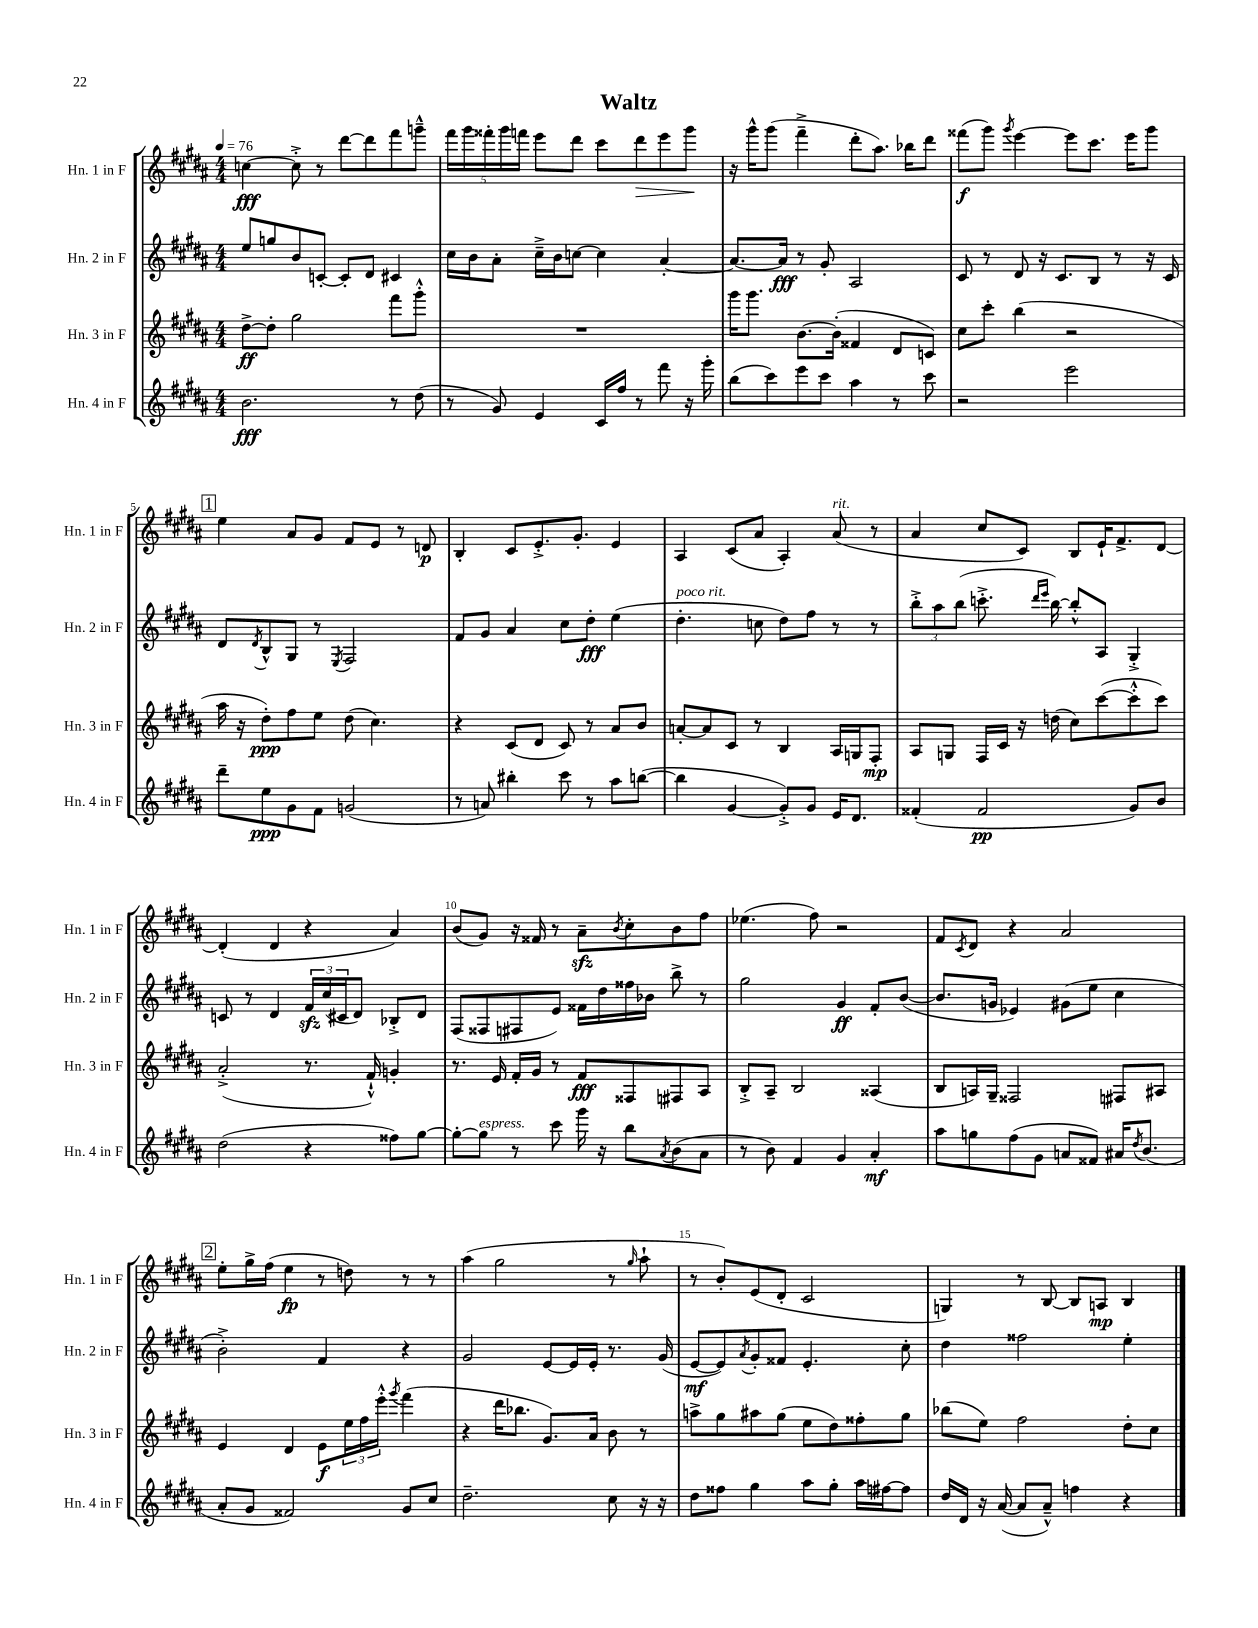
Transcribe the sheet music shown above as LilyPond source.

\header { title = "Waltz" }
<<
\new StaffGroup <<
\new Staff = "s0" \with { instrumentName = "Hn. 1 in F" shortInstrumentName = "Hn. 1 in F" } {
    \clef treble \key b \major \numericTimeSignature \time 4/4 \tempo 4 = 76
    c''4~\fff c''8-.-> r8 dis'''8~ dis'''8 fis'''8 g'''8---^ |
    \tuplet 5/4 { fis'''16 gis'''16 fisis'''16-. gis'''16 f'''16 } e'''8 dis'''8 cis'''8 dis'''8\> e'''8 gis'''8\! |
    r16 gis'''16-^ gis'''8( fis'''4---> dis'''8-. ais''8.) bes''16 dis'''8 |
    fisis'''8\f( gis'''8) \acciaccatura { gis'''8 } e'''4~ e'''8 cis'''8. e'''16 gis'''8 |
    \mark \markup { \box "1" } e''4 ais'8 gis'8 fis'8 e'8 r8 d'8\p |
    b4-. cis'8 e'8.-.-> gis'8.-. e'4 |
    ais4 cis'8( ais'8 ais4-.) ais'8^\markup { \italic "rit." }( r8 |
    ais'4 cis''8 cis'8) b8 e'16-! fis'8.-> dis'8~ |
    dis'4-.( dis'4 r4 ais'4) |
    b'8( gis'8) r16 fisis'16 r8 ais'8--\sfz \acciaccatura { b'8 } cis''8-. b'8 fis''8 |
    ees''4.( fis''8) r2 |
    fis'8 \acciaccatura { cis'8 } dis'8 r4 ais'2 |
    \mark \markup { \box "2" } e''8-. gis''16-> fis''16( e''4\fp r8 d''8) r8 r8 |
    ais''4( gis''2 r8 \grace { gis''16 } ais''8-! |
    r8 b'8-.) e'8( dis'8-. cis'2 |
    g4) r8 b8~ b8 a8\mp b4 \bar "|." |
}
\new Staff = "s1" \with { instrumentName = "Hn. 2 in F" shortInstrumentName = "Hn. 2 in F" } {
    \clef treble \key b \major \numericTimeSignature \time 4/4
    e''8 g''8 b'8 c'8~-. c'8-. dis'8 cis'4 |
    cis''16 b'16 ais'8-. cis''16---> b'16 c''8~ c''4 ais'4~-. |
    ais'8.~ ais'16\fff r8 gis'8-. ais2 |
    cis'8 r8 dis'8 r16 cis'8. b8 r8 r16 cis'16 |
    \mark \markup { \box "1" } dis'8 \acciaccatura { dis'8 } b8-^ gis8 r8 \acciaccatura { e8 } fis2 |
    fis'8 gis'8 ais'4 cis''8 dis''8-.\fff e''4( |
    dis''4.-.^\markup { \italic "poco rit." } c''8 dis''8) fis''8 r8 r8 |
    \tuplet 3/2 { b''8-.-> ais''8 b''8( } c'''8.-.-> \grace { dis'''16 e'''16 } b''16~) b''8-.-^ ais8 gis4-.-> |
    c'8 r8 dis'4 \tuplet 3/2 { fis'16\sfz cis''16( cis'16 } dis'8) bes8-.-> dis'8 |
    fis8( fisis8 fis8 e'8) fisis'16 dis''16 fisis''16 bes'16 b''8-> r8 |
    gis''2 gis'4\ff fis'8-. b'8~( |
    b'8. g'16 ees'4) gis'8( e''8 cis''4 |
    \mark \markup { \box "2" } b'2-.->) fis'4 r4 |
    gis'2 e'8~ e'16 e'16-. r8. gis'16( |
    e'8~\mf e'8) \acciaccatura { ais'8 } gis'8-. fisis'8 e'4.-. cis''8-. |
    dis''4 fisis''2 e''4-. \bar "|." |
}
\new Staff = "s2" \with { instrumentName = "Hn. 3 in F" shortInstrumentName = "Hn. 3 in F" } {
    \clef treble \key b \major \numericTimeSignature \time 4/4
    dis''8~->\ff dis''8-. gis''2 fis'''8 gis'''8-.-^ |
    R1 |
    gis'''16 gis'''8. b'8.~ b'16-.( fisis'4 dis'8 c'8) |
    cis''8 cis'''8-. b''4( r2 |
    \mark \markup { \box "1" } ais''16 r16 dis''8-.\ppp) fis''8 e''8 dis''8( cis''4.) |
    r4 cis'8( dis'8 cis'8) r8 ais'8 b'8 |
    a'8~-. a'8 cis'8 r8 b4 ais16 g16 fis8-.\mp |
    ais8 g8 fis16 cis'16 r16 d''16( cis''8) cis'''8~( cis'''8-.-^ cis'''8) |
    ais'2-.->( r8. fis'16-!-^) g'4-. |
    r8. e'16 fis'16-. gis'16 r8 fis'8\fff fisis8 fis8 ais8 |
    b8-.-> ais8-- b2 aisis4( |
    b8 a16) gis16-- fisis2 fis8 ais8 |
    \mark \markup { \box "2" } e'4 dis'4 e'8\f \tuplet 3/2 { e''16 fis''16 e'''16-.-^ } \acciaccatura { gis'''8 } fis'''4( |
    r4 dis'''16 bes''8. gis'8.) ais'16 b'8 r8 |
    a''8-> gis''8 ais''8 gis''8( e''8 dis''8) fisis''8-. gis''8 |
    bes''8( e''8) fis''2 dis''8-. cis''8 \bar "|." |
}
\new Staff = "s3" \with { instrumentName = "Hn. 4 in F" shortInstrumentName = "Hn. 4 in F" } {
    \clef treble \key b \major \numericTimeSignature \time 4/4
    b'2.\fff r8 dis''8( |
    r8 gis'8) e'4 cis'16 fis''16 r8 fis'''8 r16 gis'''16-. |
    b''8( cis'''8) e'''8 cis'''8 ais''4 r8 cis'''8 |
    r2 e'''2 |
    \mark \markup { \box "1" } dis'''8-- e''8\ppp gis'8 fis'8 g'2( |
    r8 a'8) bis''4-. cis'''8 r8 ais''8 b''8~( |
    b''4 gis'4~ gis'8-.->) gis'8 e'16 dis'8. |
    fisis'4-.( fisis'2\pp gis'8) b'8 |
    dis''2( r4 fisis''8) gis''8~ |
    gis''8~-. gis''8^\markup { \italic "espress." } r8 cis'''8 gis'''16 r16 b''8 \acciaccatura { ais'8 } b'8( ais'8 |
    r8 b'8) fis'4 gis'4 ais'4-.\mf |
    ais''8 g''8 fis''8( gis'8 a'8 fisis'8) ais'16 \acciaccatura { dis''8 } b'8.( |
    \mark \markup { \box "2" } ais'8-. gis'8 fisis'2) gis'8 cis''8 |
    dis''2.-- cis''8 r16 r16 |
    dis''8 fisis''8 gis''4 ais''8 gis''8-. ais''16 fis''16~ fis''8 |
    dis''16 dis'16 r16 ais'16~( ais'8 ais'8---^) f''4 r4 \bar "|." |
}
>>
>>
\layout { \context { \Score \override BarNumber.break-visibility = ##(#f #t #t) barNumberVisibility = #(every-nth-bar-number-visible 5) } }
